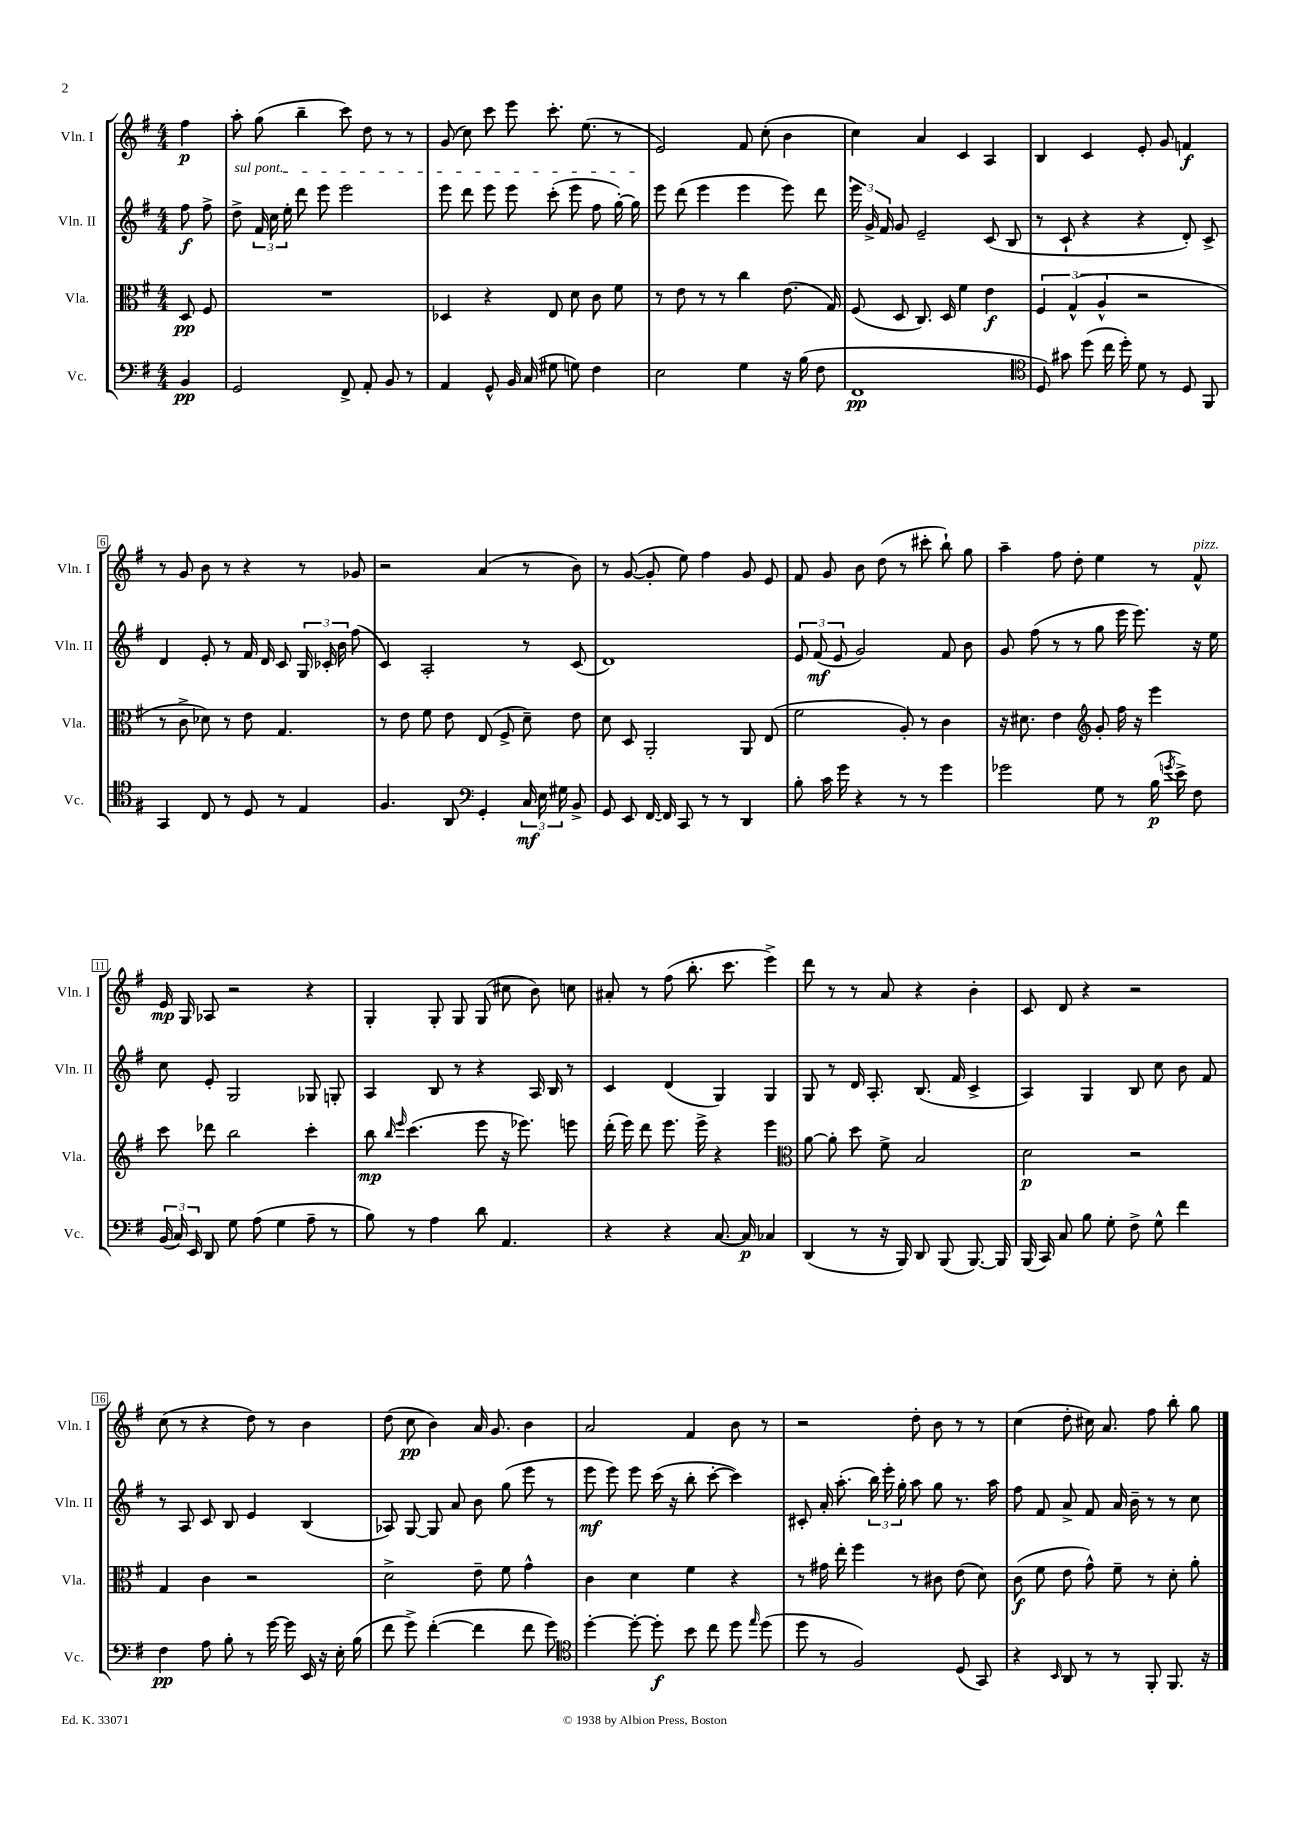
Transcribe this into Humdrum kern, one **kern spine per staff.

**kern	**kern	**kern	**kern
*staff4	*staff3	*staff2	*staff1
*clefF4	*clefC3	*clefG2	*clefG2
*k[f#]	*k[f#]	*k[f#]	*k[f#]
*M4/4	*M4/4	*M4/4	*M4/4
4BB	8D	8ff#	4ff#
.	8F#	8ff#^	.
=	=	=	=
2GG	1r	8dd^	8aa'
.	.	24f#	(8gg
.	.	24cc	.
.	.	24ee'	.
.	.	8ddd	4bb~
.	.	8eee	.
8FF#^	.	2eee	8ccc)
8AA'	.	.	8dd
8BB	.	.	8r
8r	.	.	8r
=	=	=	=
4AA	4D-	8eee	(8g
.	.	8ddd	8cc)
8GG^^	4r	8eee	8ccc
16BB	.	8eee	8eee
(16C	.	.	.
8G#	8E	(8ccc'	8.ccc'
8G)	8d	8eee	.
.	.	.	(8.ee
4F#	8c	8ff#	.
.	8f#	[16gg')	8r
.	.	16gg]	.
=	=	=	=
2E	8r	8eee	2e)
.	8e	(8ddd	.
.	8r	4eee	.
.	8r	.	.
4G	4cc	4eee	8f#
.	.	.	(8cc'
16r	(8.e	8eee)	4b
(16B	.	.	.
8F#	.	8ddd	.
.	16G)	.	.
=	=	=	=
1FF#	(8F#	24eee	4cc)
.	.	24g^	.
.	.	24f#	.
.	8D	8g	.
.	8.C)	2e~	4a
.	16D	.	.
.	4f#	.	4c
.	4e	(8c	4A
.	.	8B	.
=	=	=	=
*clefC4	*	*	*
8D)	6F#	8r	4B
8g#	.	8c`	.
.	(6G^^	.	.
(8dd	.	4r	4c
.	6A^^	.	.
16cc	.	.	.
16dd')	.	.	.
8d	2r	4r	8e'
8r	.	.	8g
8D	.	8d')	4f
8FF#	.	8c^	.
=	=	=	=
4GG	8r	4d	8r
.	8c^	.	8g
8C	8d-)	8e'	8b
8r	8r	8r	8r
8D	8e	16f#	4r
.	.	16d	.
8r	4.G	8c	.
4E	.	24G	8r
.	.	24c-'	.
.	.	24b	.
.	.	(8ff#	8g-
=	=	=	=
4.F#	8r	4c)	2r
.	8e	.	.
.	8f#	2A'	.
8AA	8e	.	.
*clefF4	*	*	*
4GG'	(8E	.	(4a
.	8F#^	.	.
24C	8d~)	8r	8r
24E	.	.	.
24G#	.	.	.
8BB^	8e	(8c	8b)
=	=	=	=
8GG	8d	1d)	8r
8EE	8D	.	([8g
[16FF#	2AA'	.	8g']
16FF#]	.	.	.
8CC	.	.	8ee)
8r	.	.	4ff#
8r	.	.	.
4DD	8AA	.	8g
.	(8E	.	8e
=	=	=	=
8B'	2f#	12e	8f#
.	.	(12f#	.
16c	.	.	8g
.	.	12e	.
16g	.	.	.
4r	.	2g)	8b
.	.	.	(8dd
8r	8A')	.	8r
8r	8r	.	8ccc#'
4g	4c	8f#	8bb`)
.	.	8b	8gg
=	=	=	=
2g-	16r	8g	4aa~
.	8.d#	.	.
.	.	(8ff#	.
.	4e	8r	8ff#
.	.	8r	8dd'
*	*clefG2	*	*
8G	8g'	8gg	4ee
8r	16ff#	16eee	.
.	16r	8.eee)	.
(16B	4eee	.	8r
8qg	.	.	.
16e^)	.	.	.
8F#	.	16r	8f#^^
.	.	16ee	.
=	=	=	=
(24BB	8ccc	8cc	16e
24C)	.	.	.
.	.	.	16G
24EE	.	.	.
8DD	8ddd-	8e'	8A-
8G	2bb	2G	2r
(8A	.	.	.
4G	.	.	.
8A~	4ccc'	8G-	4r
8r	.	8G'	.
=	=	=	=
8B)	8bb	4A	4G'
.	16qqbb	.	.
.	16qqeee	.	.
8r	(4.ccc	.	.
4A	.	8B	8G'
.	.	8r	8G
8d	8eee	4r	(8G
4.AA	16r	.	8cc#
.	8.eee-)	.	.
.	.	16A	8b)
.	.	16B	.
.	8eee	8r	8cc
=	=	=	=
4r	(16ddd'	4c	8a#'
.	16eee)	.	.
.	8ddd	.	8r
4r	8.eee	(4d	(8ff#
.	.	.	8.bb'
.	16eee^	.	.
[8.C	4r	4G)	.
.	.	.	8.ccc
16C]	.	.	.
4C-	4eee	4G	4eee^)
=	=	=	=
*	*clefC3	*	*
(4DD	[8a	8G	8ddd
.	8a']	8r	8r
8r	8dd	16d	8r
.	.	8.A'	.
16r	8f#^	.	8a
16BBB)	.	.	.
8DD	2B	(8.B	4r
(8BBB	.	.	.
.	.	16f#	.
[8.BBB)	.	4c^	4b'
16BBB]	.	.	.
=	=	=	=
(16BBB	2d	4A)	8c
16CC)	.	.	.
8C	.	.	8d
8B	.	4G	4r
8G'	.	.	.
8F#^	2r	8B	2r
8G^^	.	8cc	.
4f#	.	8b	.
.	.	8f#	.
=	=	=	=
4F#	4G	8r	(8cc
.	.	8A	8r
8A	4c	8c	4r
8B'	.	8B	.
8r	2r	4e	8dd)
[16g	.	.	8r
16g]	.	.	.
16EE	.	(4B	4b
16r	.	.	.
16E'	.	.	.
(16B	.	.	.
=	=	=	=
8f#	2d^	8A-)	(8dd
8g^)	.	[8G	8cc
([4f#'	.	8G]	4b)
.	.	8a	.
4f#]	8e~	8b	16a
.	.	.	8.g
.	8f#	(8gg	.
8f#	4g^^	8eee	4b
8g)	.	8r	.
=	=	=	=
*clefC4	*	*	*
[4dd'	4c	8eee	2a
.	.	8eee)	.
8dd'_	4d	8eee	.
8dd']	.	(16ccc	.
.	.	16r	.
8b	4f#	8bb'	4f#
8cc	.	[8ccc'	.
8dd	4r	4ccc])	8b
16qqee	.	.	.
(8dd	.	.	8r
=	=	=	=
8dd	8r	8c#'	2r
8r	16g#	16a'	.
.	16ee'	(8.aa'	.
2F#)	4ff#	.	.
.	.	24bb)	.
.	.	24eee'	.
.	.	24gg'	.
.	8r	8aa	8dd'
.	8c#	8gg	8b
(8D	(8e	8.r	8r
8GG)	8d)	.	8r
.	.	16aa	.
=	=	=	=
4r	(8c	8ff#	(4cc
.	8f#	8f#	.
16qqBB	.	.	.
8AA	8e	8a^	8dd'
8r	8g^^)	8f#	16cc#)
.	.	.	8.a
8r	8f#~	16a	.
.	.	16b~	.
8FF#'	8r	8r	8ff#
8.FF#	8d'	8r	8bb'
.	8a'	8cc	8gg
16r	.	.	.
==	==	==	==
*-	*-	*-	*-
